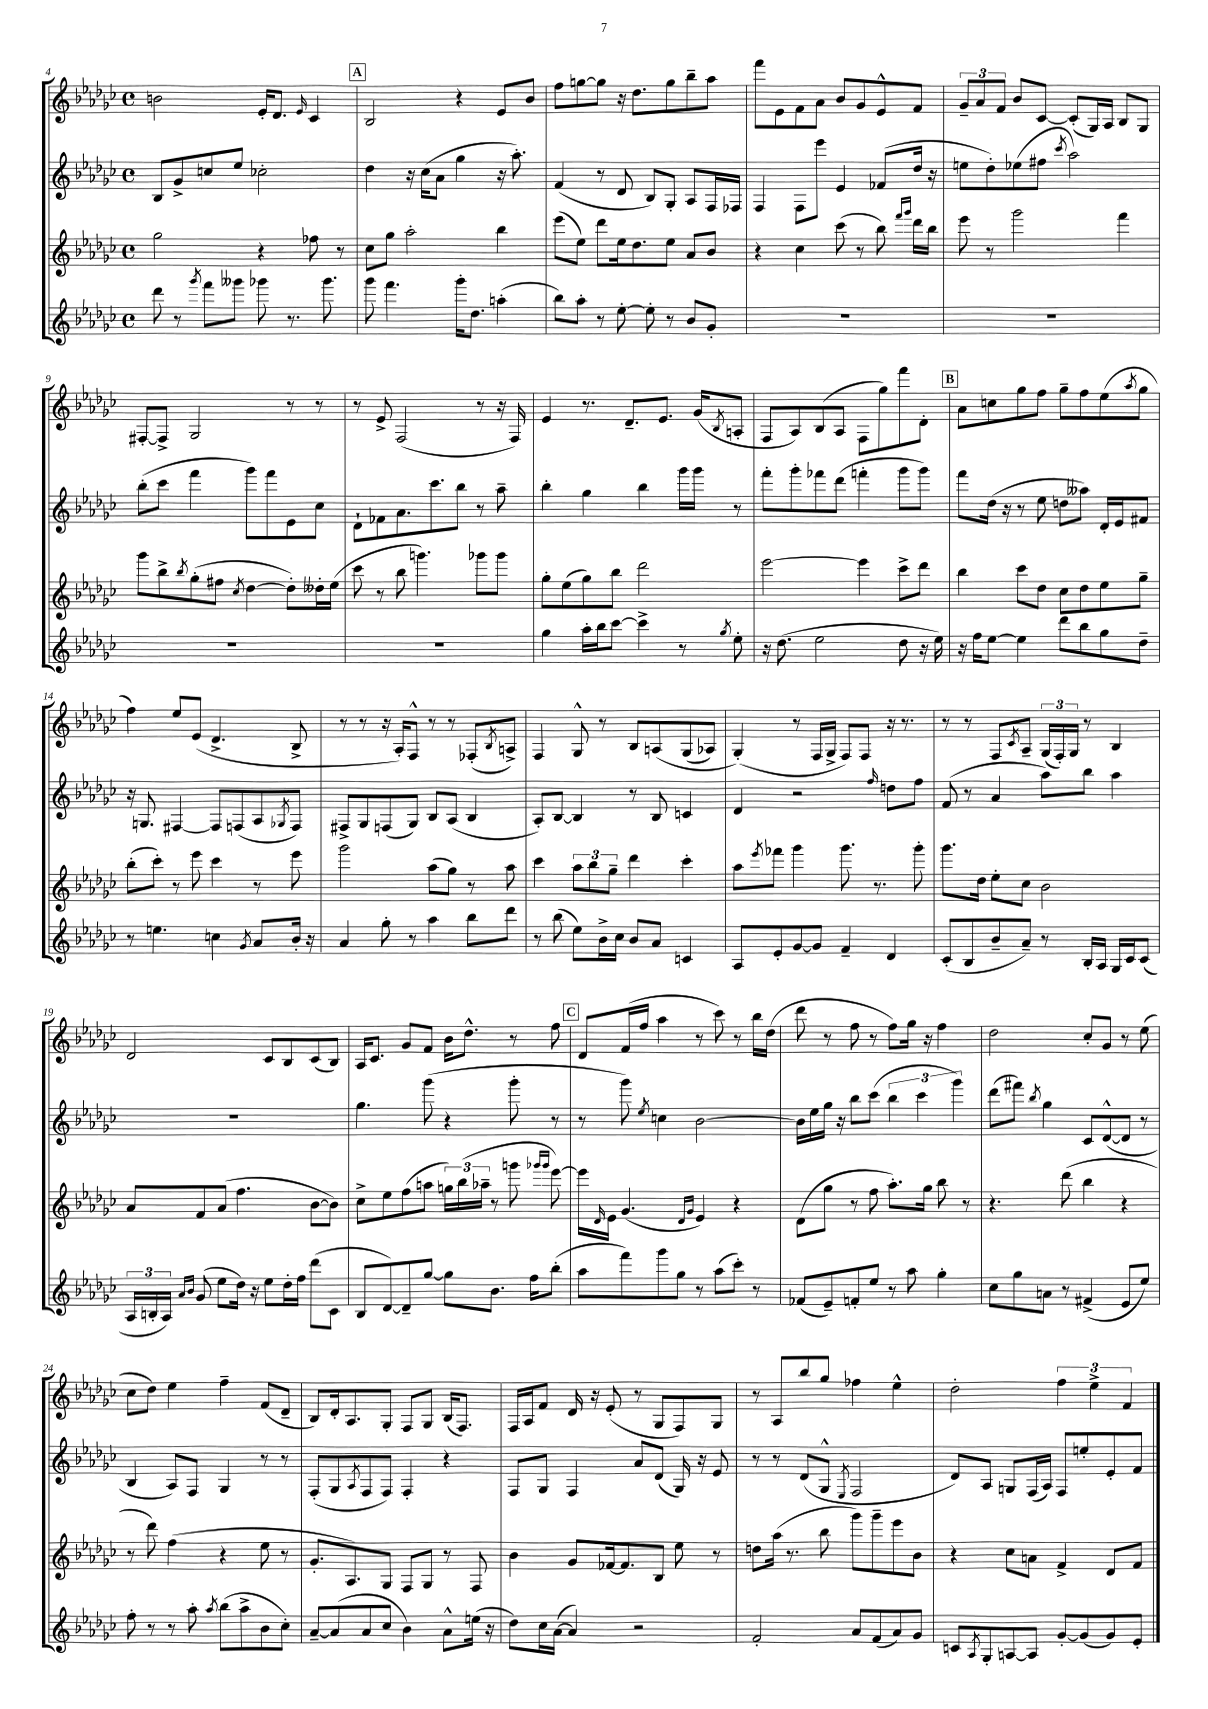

**kern	**kern	**kern	**kern
*staff4	*staff3	*staff2	*staff1
*clefG2	*clefG2	*clefG2	*clefG2
*k[b-e-a-d-g-c-]	*k[b-e-a-d-g-c-]	*k[b-e-a-d-g-c-]	*k[b-e-a-d-g-c-]
*M4/4	*M4/4	*M4/4	*M4/4
*met(c)	*met(c)	*met(c)	*met(c)
8ddd-	2gg-	8B-	2b
8r	.	8g-^	.
8qggg-	.	.	.
8fff	.	8cc	.
8ggg--	.	8ee-	.
8ggg-	4r	2cc-'	16e-'
.	.	.	8.d-
8.r	.	.	.
.	.	.	16qqe-
.	8ff-	.	4c-
8.ggg-	.	.	.
.	8r	.	.
=	=	=	=
8ggg-	8cc-	4dd-	2B-
4.fff	8gg-	.	.
.	2aa-'	16r	.
.	.	(16cc-	.
.	.	8a-	.
16ggg-'	.	4gg-	4r
8.dd-	.	.	.
(4aa'	4bb-	16r	8e-
.	.	8.aa-')	.
.	.	.	8b-
=	=	=	=
8bb-)	(8eee-	(4f	8ff
8aa-'	8ee-)	.	[8gg
8r	8ddd-	8r	8gg]
[8ee-'	16ee-	8d-	16r
.	8.dd-	.	8.dd-
8ee-']	.	8B-)	.
8r	8ee-	8G-'	8gg
8b-	8a-	8A-	8bb-~
8g-'	8b-	16F	8aa-
.	.	16F-	.
=	=	=	=
1r	4r	4F	8fff
.	.	.	8e-
.	4cc-	8F	8f
.	.	8eee-	8a-
.	(8ccc-	4e-	8b-
.	8r	.	8g-
.	8bb-)	(8f-	8e-^^
.	16qqfff	.	.
.	16qqggg-	.	.
.	16ddd-	16dd-	8f
.	16bb-	16r	.
=	=	=	=
1r	8eee-	8ee	12g-~
.	.	.	12a-
.	8r	8dd-')	.
.	.	.	12f
.	2ggg-	(8ee-	8b-
.	.	8ff#	[8c-
.	.	8qccc-	.
.	.	2aa-)	(8c-']
.	.	.	16G-)
.	.	.	16A-
.	4fff	.	8B-
.	.	.	8G-
=	=	=	=
1r	8ggg-	(8bb-'	[8F#'
.	8bb-^	8ccc-	8F#^]
.	8qbb-	.	.
.	(8gg-'	4fff	2G-
.	8ff#	.	.
.	8qcc-	.	.
.	[4dd-	8ggg-)	.
.	.	8fff	.
.	8dd-'])	8e-	8r
.	16dd--'	8cc-	8r
.	(16ee-	.	.
=	=	=	=
1r	8ccc-	8d-`	8r
.	8r	8f-	8e-^
.	8bb-	8.a-	(2F
.	4.ggg)	.	.
.	.	8.ccc-	.
.	.	8bb-	.
.	8ggg-	8r	8r
.	8ggg-	8aa-~	16r
.	.	.	16F)
=	=	=	=
4gg-	8gg-'	4bb-'	4e-
.	(8ee-	.	.
16aa-'	8gg-)	4gg-	8.r
16bb-	.	.	.
[8ccc-	8bb-	.	.
.	.	.	8.d-~
4ccc-^]	2ddd-	4bb-	.
.	.	.	8.e-
8r	.	16ggg-	.
.	.	16ggg-	(16g-
8qgg-	.	.	8qB-
8ee-'	.	8r	8A'
=	=	=	=
16r	[2eee-	8fff'	8F
(8.dd-	.	.	.
.	.	8ggg-'	8A-)
2ee-	.	8fff-	(8B-
.	.	(8ddd-	8A-
.	4eee-]	4fff'	8F
.	.	.	8gg-)
8dd-	8ccc-^	8ggg-	8fff
16r	8ddd-	8ggg-)	8d-'
16ee-)	.	.	.
=	=	=	=
16r	4bb-	8fff	8a-
16ff	.	.	.
[8ee-	.	(16dd-	8cc
.	.	16r	.
4ee-]	8ccc-	8r	8gg-
.	8dd-	8ee-	8ff
8ddd-	8cc-	8dd	8gg-~
8bb-	8dd-	8aa--)	8ff
8gg-	8ee-	16d-'	(8ee-
.	.	16e-	.
.	.	.	8qaa-
8dd-~	8gg-~	8f#	8gg-
=	=	=	=
8r	(8bb-'	16r	4ff)
.	.	8.G	.
4.ee	8ccc-')	.	.
.	8r	[4F#	8ee-
.	8eee-	.	(8e-
4cc	4ccc-	8F#]	4.d-^
.	.	(8F	.
8qg-	.	.	.
8a-	8r	8A-	.
.	.	8qG-	.
16b-'	8eee-	8F)	8B-^
16r	.	.	.
=	=	=	=
4a-	2ggg-	8F#^	8r
.	.	8G-	8r
8gg-'	.	(8F	16r
.	.	.	16A-')
8r	.	8G-)	8F^^
4aa-	(8aa-	8B-	8r
.	8gg-)	(8A-	8r
8bb-	8r	4B-	(8F-'
.	.	.	8qB-
8ddd-	8aa-	.	8A^)
=	=	=	=
8r	4ccc-	8A-')	4F
(8bb-	.	[8B-	.
8ee-)	12aa-	4B-]	8G-^^
.	12bb-	.	.
16b-^	.	.	8r
.	12gg-~	.	.
16cc-	.	.	.
8b-	4ddd-	8r	8B-
8a-	.	8B-	&(8A
4c	4ccc-'	4c	(8G-
.	.	.	8A-)
=	=	=	=
8A-	8aa-	4d-	(4G-'&)
.	8qeee-	.	.
8e-'	8fff-	.	.
[8g-	4ggg-	2r	8r
8g-]	.	.	16F
.	.	.	16G-^
4f~	8.ggg-	.	8F)
.	.	.	8F
.	8.r	.	.
.	.	16qqff	.
4d-	.	8dd	16r
.	.	.	8.r
.	8ggg-'	8ff	.
=	=	=	=
(8c-'	8.ggg-	(8f	8r
8B-	.	8r	8r
.	16dd-	.	.
8b-~	8ee-'	4a-	8F
.	.	.	8qc-
8a-~)	8cc-	.	8A-~
8r	2b-	8aa-)	(24G-
.	.	.	24F')
.	.	.	24G-
16B-'	.	8bb-	8r
16A-	.	.	.
16G-	.	4aa-	4B-
16c-	.	.	.
(8c-	.	.	.
=	=	=	=
24A-	8a-	1r	2d-
24B'	.	.	.
24A-)	.	.	.
16qqa-	.	.	.
16qqb-	.	.	.
(8g-	8f	.	.
8ee-	(8a-	.	.
16dd-)	4.ff	.	.
16r	.	.	.
8ee-	.	.	8c-
16dd-'	.	.	8B-
16ff	.	.	.
(8ddd-	[8b-	.	(8c-
8c-	8b-])	.	8B-)
=	=	=	=
8B-	8cc-^	4.gg-	16A-
.	.	.	8.c-
[8d-)	8ee-	.	.
8d-~]	(8ff	.	8g-
[8gg-	8aa	(8ggg-	8f
8gg-]	24gg)	4r	16b-
.	(24bb-	.	.
.	.	.	8.dd-^^
.	24aa-~	.	.
8.b-	8r	.	.
.	8ggg	8ggg-'	8r
16ff	.	.	.
.	16qqggg-	.	.
.	16qqggg-	.	.
(8bb-'	[8eee-)	8r	8ff
=	=	=	=
8aa-	16eee-]	8r	8d-
.	16qqd-	.	.
.	16e-	.	.
8fff)	(4.g-	8ggg-)	(16f
.	.	.	16ff
.	.	8qee-	.
8ggg-	.	4cc	4aa-
8gg-	.	.	.
.	16qqd-	.	.
.	16qqg-	.	.
8r	4e-)	[2b-	8r
(8aa-	.	.	8ccc-)
8ccc-')	4r	.	8r
8r	.	.	16bb-
.	.	.	(16dd-
=	=	=	=
(8f-	(8d-	16b-]	8ddd-
.	.	16ee-	.
8e-~)	8gg-	16gg-	8r
.	.	16r	.
8f'	8r	8bb-	8ff
8ee-	8ff	(8ccc-	8r
8r	8.aa-')	6bb-	8ff)
8aa-	.	.	16gg-
.	.	6ccc-	.
.	16gg-	.	16r
4gg-'	8bb-	.	4ff
.	.	6ggg-)	.
.	8r	.	.
=	=	=	=
8cc-	4.r	(8ddd-	2dd-
8gg-	.	8fff#)	.
.	.	8qbb-	.
8a	.	4gg-	.
8r	(8ddd-	.	.
(4f#^	4bb-	8c-	8cc-'
.	.	([8d-^^	8g-
8e-	4r	8d-]	8r
8ee-)	.	8r	(8ee-
=	=	=	=
8ff'	8r	4B-	8cc-
8r	8ddd-)	.	8dd-)
8r	(4ff	8A-)	4ee-
8aa-'	.	8F	.
8qaa-	.	.	.
(8bb-	4r	4G-	4ff~
8aa-^	.	.	.
8b-	8ee-	8r	(8f
8cc-')	8r	8r	8d-~
=	=	=	=
[8a-~	8.g-'	(8F'	8B-)
(8a-]	.	8G-	16d-'
.	8.A-)	.	8.A-
.	.	8qA-	.
8a-	.	8F	.
8cc-	8G-	8F)	8G-'
4b-)	8F	4F'	8F
.	8G-	.	8G-
8a-^^	8r	4r	(16B-
.	.	.	8.F)
(16ee	8F	.	.
16r	.	.	.
=	=	=	=
8dd-)	4b-	8F	16F
.	.	.	16A-
16cc-	.	8G-	8f
([16a-	.	.	.
4a-])	8g-	4F	16d-
.	.	.	16r
.	[16f-	.	(8e-'
.	8.f-]	.	.
2r	.	8a-	8r
.	8B-	(8d-	8G-
.	8ee-	16G-)	8F)
.	.	16r	.
.	8r	8e-	8G-
=	=	=	=
2f'	8dd	8r	8r
.	(16aa-	8r	8A-
.	8.r	.	.
.	.	(8d-	8bb-
.	8bb-	8G-^^	8gg-
.	.	8qE-	.
8a-	8ggg-)	2F	4ff-
(8f	8ggg-~	.	.
8a-)	8eee-	.	4ee-^^
8g-	8b-	.	.
=	=	=	=
8c	4r	8d-)	2dd-'
8qA-	.	.	.
8G-'	.	8A-	.
[8A	8cc-	8G	.
8A]	8a	(16F	.
.	.	16A-)	.
[8g-'	4f^	8F	6ff
(8g-]	.	8ee'	.
.	.	.	6ee-^
8g-)	8d-	8e-'	.
.	.	.	6f
8e-'	8f	8f	.
==	==	==	==
*-	*-	*-	*-
